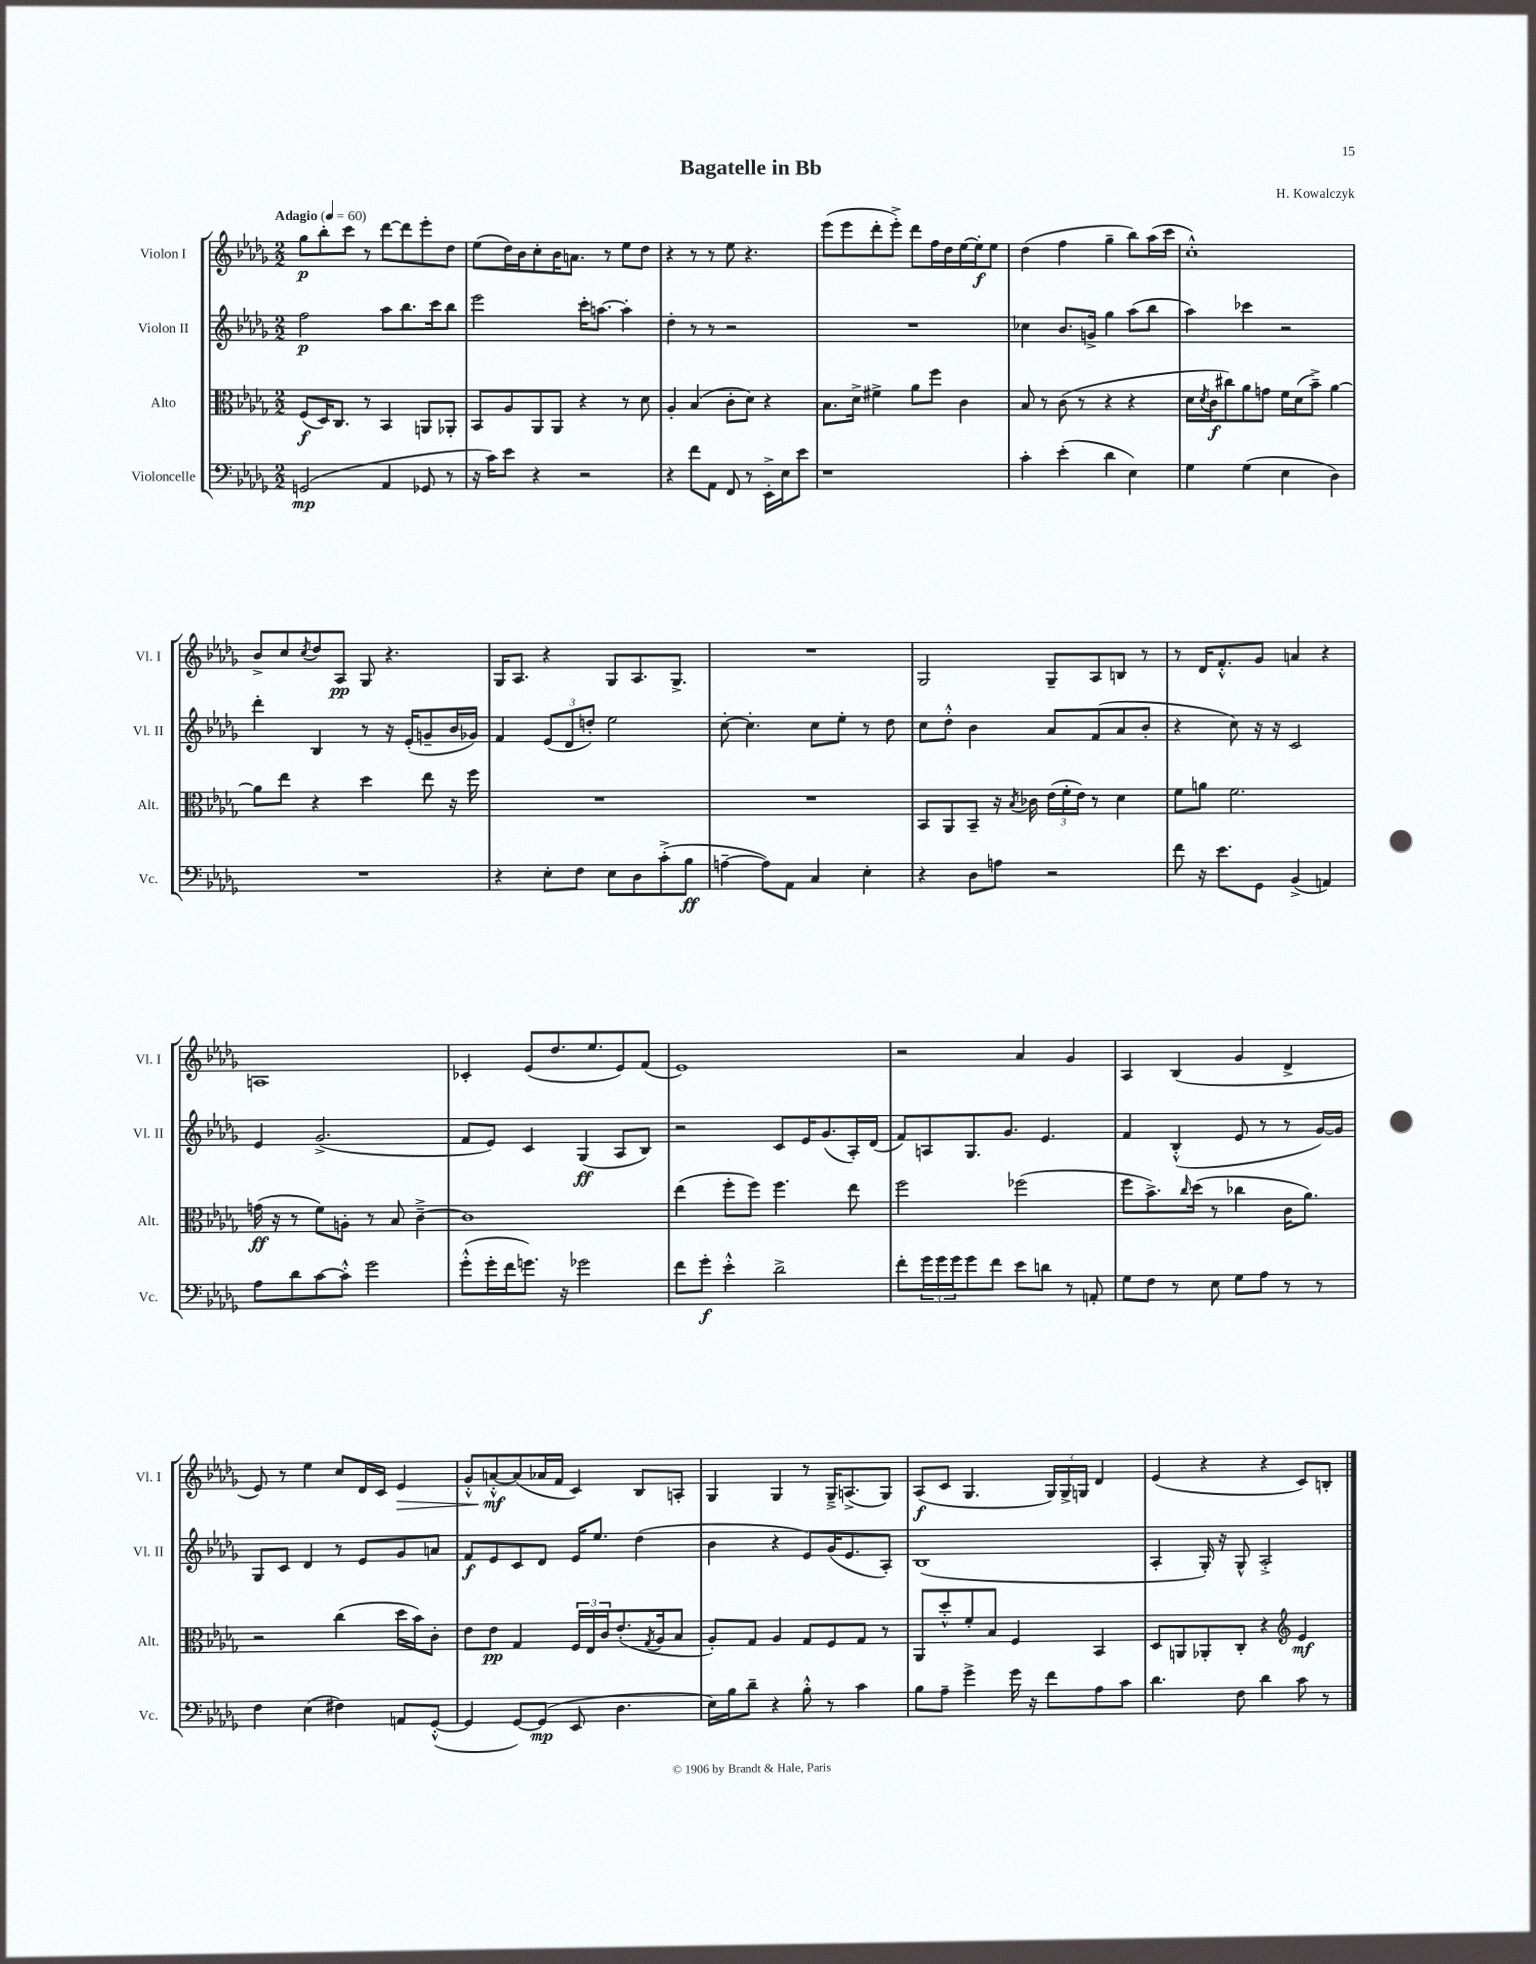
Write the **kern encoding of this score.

**kern	**kern	**kern	**kern
*staff4	*staff3	*staff2	*staff1
*clefF4	*clefC3	*clefG2	*clefG2
*k[b-e-a-d-g-]	*k[b-e-a-d-g-]	*k[b-e-a-d-g-]	*k[b-e-a-d-g-]
*M2/2	*M2/2	*M2/2	*M2/2
*MM60	*MM60	*MM60	*MM60
(2GG	(8F	2ff	8gg-
.	16D-)	.	8bb-'
.	8.C	.	.
.	.	.	8ccc
.	8r	.	8r
4AA-	4BB-	8aa-	[8ddd-
.	.	8.bb-	8ddd-]
8GG-	8AA	.	8eee-'
.	.	16ccc	.
8r	8AA-'	8bb-	8dd-
=	=	=	=
16r	8BB-	2eee-	(8ee-
16c)	.	.	.
8e-	8A-	.	16dd-)
.	.	.	16b-
4r	8AA-	.	8cc'
.	8AA-	.	16b-
.	.	.	8.a
2r	4r	16ccc'	.
.	.	[8.aa	.
.	.	.	8r
.	8r	4aa']	8ee-
.	8d-	.	8dd-
=	=	=	=
4r	4A-'	4dd-'	4r
8f	(4B-	8r	8r
8AA-	.	8r	8r
8FF	8c'	2r	8ee-
8r	8d-)	.	4.r
16EE-'^	4r	.	.
16E-	.	.	.
8e-	.	.	.
=	=	=	=
1r	8.B-	1r	(8eee-
.	.	.	8eee-
.	16d-^	.	.
.	4f#^	.	8ddd-'
.	.	.	8eee-'^)
.	8a-	.	8ddd-
.	8ff	.	16ff
.	.	.	16dd-
.	4c	.	[16ee-
.	.	.	16ee-']
.	.	.	8ee-
=	=	=	=
4c'	8B-	4cc-	(4dd-
.	8r	.	.
(4e-'	(8c	8.b-	4ff
.	8r	.	.
.	.	16g^	.
4d-	4r	4gg-	4gg-~
4E-)	4r	(8aa-	8bb-)
.	.	8bb-	(16aa-
.	.	.	16ccc
=	=	=	=
4G-	16d-	4aa-)	1cc'^^)
.	8qd-	.	.
.	16c	.	.
.	8cc#)	.	.
(4G-	8a-	4ccc-	.
.	8g	.	.
4E-	16f	2r	.
.	(16d-	.	.
.	8b-~^)	.	.
4D-)	[4a-	.	.
=	=	=	=
1r	8a-]	4ddd-'	8b-^
.	8ee-	.	8cc
.	.	.	8qcc
.	4r	4B-	8dd-
.	.	.	8A-
.	4dd-	8r	8G-
.	.	16r	4.r
.	.	(16e-'	.
.	8ee-	8g~	.
.	16r	16b-	.
.	16ff	16g-)	.
=	=	=	=
4r	1r	4f	16G-
.	.	.	8.A-
8E-'	.	(12e-	4r
.	.	12d-	.
8F	.	.	.
.	.	12dd')	.
8E-	.	2ee-	8G-
8D-	.	.	8.A-
(8c'^	.	.	.
.	.	.	8.G-^
8B-	.	.	.
=	=	=	=
[4A~	1r	[8cc'	1r
.	.	4.cc']	.
8A])	.	.	.
8AA-	.	.	.
4C	.	8cc	.
.	.	8ee-'	.
4E-'	.	8r	.
.	.	8dd-	.
=	=	=	=
4r	8BB-	8cc	2G-
.	8AA-	8dd-'^^	.
8D-	8BB-~	4b-	.
8A	16r	.	.
.	8qB-	.	.
.	16c-	.	.
2r	(24e-	8a-	8G-~
.	24f'	.	.
.	24e-)	.	.
.	8r	(8f	8A-
.	4d-	8a-	8B
.	.	8b-'	8r
=	=	=	=
8f	8f	4r	8r
16r	8a	.	16d-
8.e-	.	.	8.f'^^
.	2.f	8cc)	.
8GG-	.	16r	8g-
.	.	16r	.
(4BB-^	.	2c	4a
4AA)	.	.	4r
=	=	=	=
8A-	(16g	4e-	1A
.	16r	.	.
8d-	8r	.	.
[8c	8f)	(2.g-^	.
8c'^^]	8A'	.	.
2g-	8r	.	.
.	8B-	.	.
.	[4c~^	.	.
=	=	=	=
(8g-'^^	1c]	8f	4c-'
16g-'	.	8e-)	.
16f	.	.	.
8.g)	.	4c	(8e-
.	.	.	8.dd-
16r	.	.	.
2g-	.	(4G-	.
.	.	.	8.ee-
.	.	8A-	8e-)
.	.	8B-)	(8f
=	=	=	=
8f	(4ee-	2r	1e-)
8g-'	.	.	.
4e-'^^	8ff'	.	.
.	8ff)	.	.
2d-^	4.ff	8c	.
.	.	16e-	.
.	.	(8.g-	.
.	8ee-	16A-')	.
.	.	(16d-	.
=	=	=	=
8f'	2ff	8f)	2r
24g-	.	8A	.
24g-	.	.	.
24g-	.	.	.
8g-	.	8.G-	.
8f	.	.	.
.	.	8.g-	.
8e-	(2ff-	.	4a-
8d	.	4.e-	.
8r	.	.	4g-
8AA'	.	.	.
=	=	=	=
8G-	8ff	4f	4A-
8F	8.b-^)	.	.
8r	.	(4B-'^^	(4B-
.	16qqcc	.	.
.	(16dd-	.	.
8E-	8r	.	.
8G-	4cc-	8e-	4g-
8A-	.	8r	.
8r	16c	8r	4d-^
.	8.a-)	.	.
8r	.	[16g-)	.
.	.	16g-]	.
=	=	=	=
4F	2r	8G-	8e-)
.	.	8c	8r
(4E-	.	4d-	4ee-
4F#)	(4cc	8r	8cc
.	.	8e-	16d-
.	.	.	16c
8AA	16dd-	8g-	4e-
.	16b-)	.	.
([8GG-'^^	8c'	8a	.
=	=	=	=
4GG-]	8e-	8f	8g-'^^
.	8e-	8e-	[8a'^^
[8GG-)	4G-	8c	(8a]
(8GG-]	.	8d-	16a-
.	.	.	16f
8EE-	24F	16e-	4c)
.	24E-	.	.
.	.	8.ee-	.
.	24c	.	.
4.D-	(8.e-'	.	.
.	.	(4dd-	8B-
.	8qG-	.	.
.	16A-	.	.
.	8B-	.	8A'
=	=	=	=
16E-)	8A-')	4b-	4G-
16B-	.	.	.
8d-~	8G-	.	.
4r	4A-	4r	4G-
8B-'^^	8G-	8e-)	8r
8r	8F	(16g-	16G-~^
.	.	8.e-	(8.A^
4c	8G-	.	.
.	8r	8A-')	8G-)
=	=	=	=
8B-	8AA-	(1B-	(8A-
8A-~	8dd-'^^	.	8c
4g-^	8f'	.	4.G-
.	8B-	.	.
16g-	4F	.	.
16r	.	.	.
8f	.	.	24G-)
.	.	.	24G-^
.	.	.	24G
8A-	4BB-	.	4d-
8c	.	.	.
=	=	=	=
4.d-	8D-	4A-'	(4e-
.	8AA	.	.
.	8AA-'	16G-')	4r
.	.	16r	.
8F	8C'	8G-^^	.
4d-	4r	2A-'^	4r
*	*clefG2	*	*
8c	4e-	.	8c)
8r	.	.	8B'
==	==	==	==
*-	*-	*-	*-
